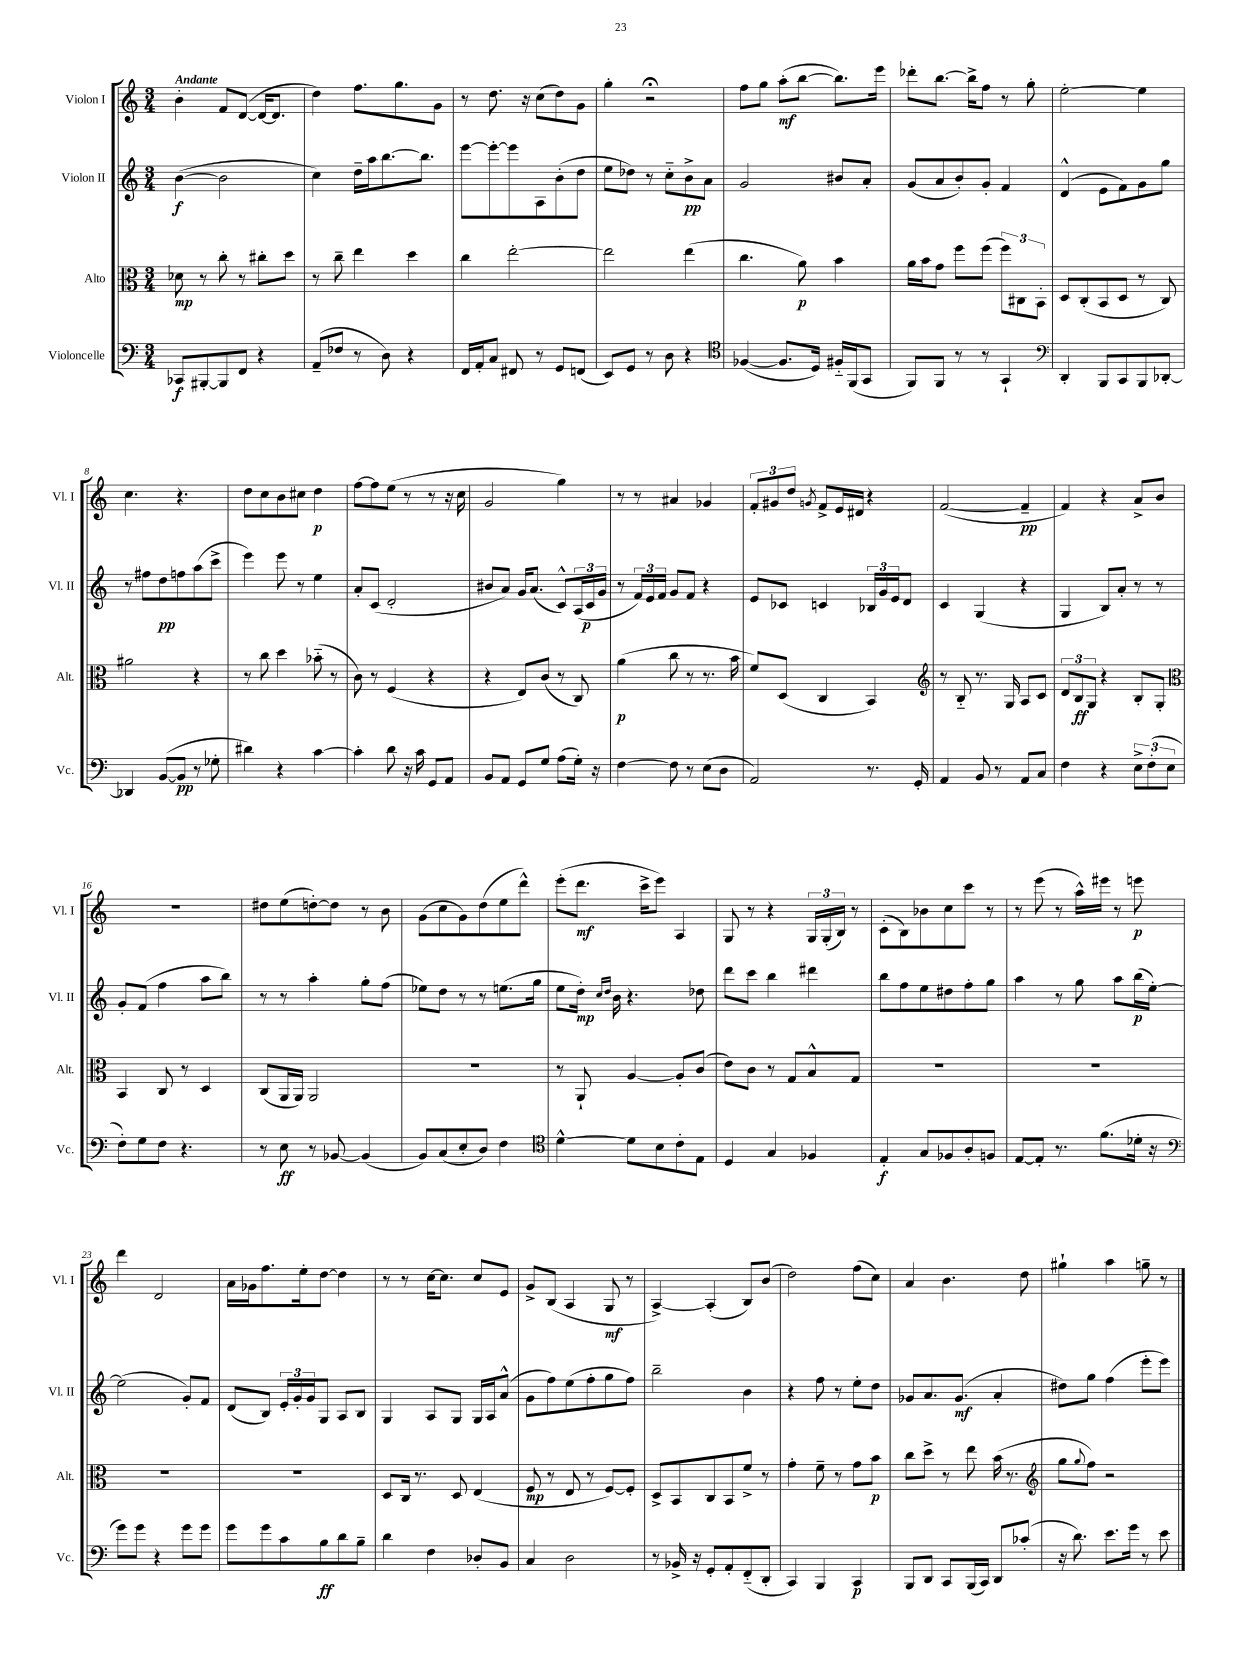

**kern	**kern	**kern	**kern
*staff4	*staff3	*staff2	*staff1
*clefF4	*clefC3	*clefG2	*clefG2
*k[]	*k[]	*k[]	*k[]
*M3/4	*M3/4	*M3/4	*M3/4
8CC-	8d-	([4b	4b'
[8BBB#'	8r	.	.
8BBB#]	8cc'	2b]	8f
8FF	8r	.	([8d
4r	8cc#'	.	16d_
.	.	.	8.d]
.	8dd	.	.
=	=	=	=
(8AA~	8r	4cc)	4dd)
8F-	8cc~	.	.
8r	4ee	16dd~	8.ff
.	.	16aa	.
8D)	.	[8.bb	.
.	.	.	8.gg
4r	4dd	.	.
.	.	8.bb]	.
.	.	.	8g
=	=	=	=
16FF	4cc	[8eee	8r
16AA'	.	.	.
8C	.	8eee'_	8.dd
8FF#	[2ee'	8eee]	.
.	.	.	16r
8r	.	8A	(8cc
8GG	.	(8b'	8dd)
(8FF	.	8dd	8g
=	=	=	=
8EE)	2ee]	8ee	4gg'
8GG	.	8dd-)	.
8r	.	8r	2r;
8D	.	8cc'~	.
4r	(4ee	8b^	.
.	.	8a	.
=	=	=	=
*clefC4	*	*	*
([4F-	4.cc	2g	8ff
.	.	.	8gg
8.F-]	.	.	(8aa'
.	8a)	.	[8bb
16D)	.	.	.
16F#'~	4b	8b#	8.bb])
(16FF	.	.	.
8GG	.	8a'	.
.	.	.	16eee
=	=	=	=
8FF)	16a	(8g	8ddd-'
.	16b	.	.
8FF	8g	8a	[8.bb
8r	8ff	8b')	.
.	.	.	16bb^]
8r	(8ff	8g'	8ff
4GG`	12ff)	4f	8r
.	12C#	.	.
.	.	.	8gg'
.	12BB'	.	.
=	=	=	=
*clefF4	*	*	*
4DD'	8D	(4d^^	[2ee'
.	(8C'	.	.
8BBB	8BB	8e	.
8CC	8D	8f)	.
8BBB	8r	8g	4ee]
[8DD-'	8C)	8gg	.
=	=	=	=
4DD-]	2a#	8r	4.cc
.	.	8ff#	.
([8BB	.	8dd	.
8BB]	.	8ff	4.r
8r	4r	(8aa	.
8G-'	.	8ccc^	.
=	=	=	=
4d#)	8r	4eee)	8dd
.	8cc	.	8cc
4r	4dd	8eee	8b
.	.	8r	8cc#
[4c	(8b-'~	4ee	4dd
.	8r	.	.
=	=	=	=
4c']	8c)	8a'	[8ff
.	8r	(8c	8ff]
8d	(4F	2d'	(8ee
16r	.	.	8r
16c	.	.	.
8GG	4r	.	8r
8AA	.	.	16r
.	.	.	16cc
=	=	=	=
8BB	4r	8b#	2g
8AA	.	8a)	.
8GG	8E)	16g	.
.	.	(8.a	.
8G	(8c	.	.
(8A	8r	8c^^)	4gg)
16G')	8C)	(24A	.
.	.	24c	.
16r	.	.	.
.	.	24g	.
=	=	=	=
[4F	(4a	8r	8r
.	.	24f)	8r
.	.	24e	.
.	.	24f	.
8F]	8cc	8g	4a#
8r	8r	8f	.
(8E	8.r	4r	4g-
8D	.	.	.
.	16b	.	.
=	=	=	=
2AA)	8f)	8e	12f'
.	.	.	12g#
.	(8D	8c-	.
.	.	.	12dd
.	.	.	8qg
.	4C	4c	8f^
.	.	.	16e
.	.	.	16d#
8.r	4BB)	24B-	4r
.	.	24g	.
.	.	24e	.
.	.	8d	.
16GG'	.	.	.
=	=	=	=
*	*clefG2	*	*
4AA	8r	4c	([2f
.	8B'~	.	.
8BB	8.r	(4G	.
8r	.	.	.
.	16G	.	.
8AA	8A	4r	4f~]
8C	8c	.	.
=	=	=	=
4F	12d	4G	4f)
.	12B	.	.
.	12G	.	.
4r	4r	8B)	4r
.	.	8a'	.
12E^	8B'	8r	8a^
(12F'	.	.	.
.	8G'	8r	8b
12E	.	.	.
=	=	=	=
*	*clefC3	*	*
8F')	4BB	8g'	2.r
8G	.	(8f	.
8F	8C	4ff	.
4.r	8r	.	.
.	4D	8aa	.
.	.	8bb)	.
=	=	=	=
8r	(8C	8r	8dd#
8E	16AA	8r	(8ee
.	16AA)	.	.
8r	2AA	4aa'	[8dd')
[8BB-	.	.	8dd]
(4BB-]	.	8gg'	8r
.	.	(8ff	8b
=	=	=	=
8BB)	2.r	8ee-)	(8g
(8C	.	8dd	8cc
8E'	.	8r	8g)
8D)	.	8r	(8dd
4F	.	(8.ee	8ee
.	.	.	8ddd^^)
.	.	16gg	.
=	=	=	=
*clefC4	*	*	*
[4d^^	8r	8ee	(8eee'
.	8AA`	16dd')	8.ddd
.	.	16qqcc	.
.	.	16qqdd	.
.	.	16b	.
8d]	[4A	4.r	.
.	.	.	16ccc^
8B	.	.	8eee)
8c'	8A']	.	4A
8E	(8c	8dd-	.
=	=	=	=
4D	8e)	8ddd	8G
.	8c	8ccc	8r
4G	8r	4bb	4r
.	8G	.	.
4F-	8B^^	4ddd#	24G
.	.	.	(24G'
.	.	.	24B)
.	8G	.	8r
=	=	=	=
4E'	2.r	8bb	(8c'
.	.	8ff	8B)
8G	.	8ee	8b-
8F-	.	8dd#	8cc
8A'	.	8ff'	8ccc
8F	.	8gg	8r
=	=	=	=
[8E	2.r	4aa	8r
8E']	.	.	(8eee
8.r	.	8r	8r
.	.	8gg	16aa^^)
(8.f	.	.	16eee#
.	.	8aa	8r
16d-'	.	(16bb	8eee
16r	.	[16ee')	.
=	=	=	=
*clefF4	*	*	*
8g)	2.r	(2ee]	4ddd
8g	.	.	.
4r	.	.	2d
8g	.	8g')	.
8g	.	8f	.
=	=	=	=
8g	2.r	(8d	16a
.	.	.	16g-
8g	.	8B)	8.ff
8c	.	24e'	.
.	.	24g'	.
.	.	.	16ee'
.	.	24g	.
8B	.	8G	[8dd
8d	.	8A	4dd]
8B~	.	8B	.
=	=	=	=
4d	8D	4G	8r
.	16C	.	8r
.	8.r	.	.
4F	.	8A	[16cc
.	.	.	8.cc]
.	8D	8G	.
8D-'	(4E	16G	8cc
.	.	16A	.
8BB	.	(8a^^	8e
=	=	=	=
4C	8F	8g	8g^
.	8r	8ff)	(8B
2D	8E	(8ee	4A
.	8r	8ff'	.
.	[8F)	8gg	8G
.	8F']	8ff)	8r
=	=	=	=
8r	8D^	2bb~	[4A^)
16BB-^	8BB	.	.
16r	.	.	.
8GG'	8C	.	(4A']
8AA'	8BB	.	.
(8FF'~	8f^	4b	8B)
8DD'	8r	.	(8b
=	=	=	=
4CC)	4g'	4r	2dd)
4BBB	8f~	8ff	.
.	8r	8r	.
4CC	8g	8ee'	(8ff
.	8b	8dd	8cc)
=	=	=	=
8BBB	8cc	8g-	4a
8DD	8dd^	8.a	.
8CC	8r	.	4.b
.	.	(8.g-	.
(16BBB	8ee	.	.
16CC)	.	.	.
8DD	(16b	4a'	.
.	8.r	.	.
(8c-'	.	.	8dd
=	=	=	=
*	*clefG2	*	*
16r	8gg	8dd#)	4gg#`
8.d)	.	.	.
.	8qqgg	.	.
.	8ff)	8gg	.
8.e	2r	(4ff	4aa
16g	.	.	.
8r	.	8eee'	8gg~
8e	.	8eee)	8r
==	==	==	==
*-	*-	*-	*-
